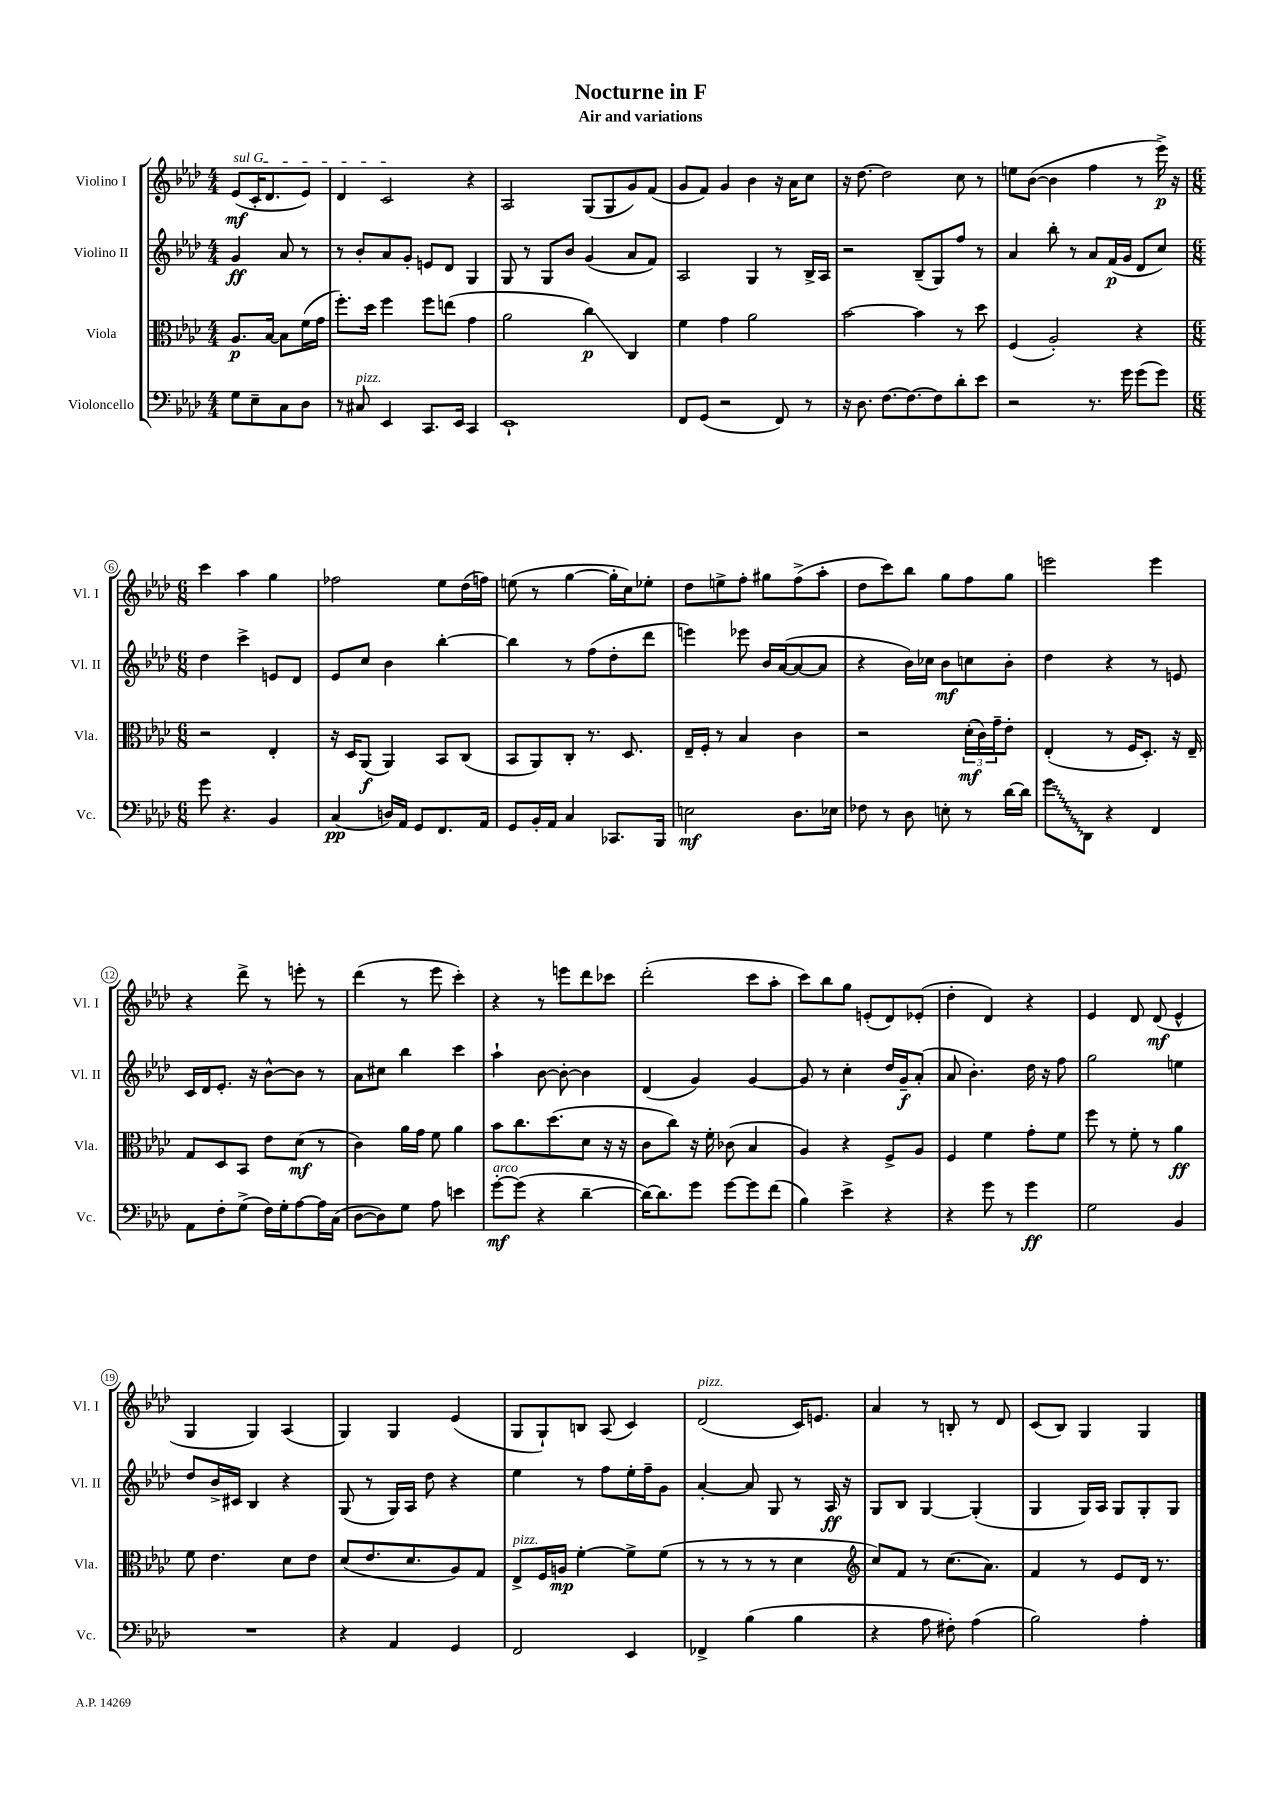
\header { title = "Nocturne in F" subtitle = "Air and variations" }
<<
\new StaffGroup <<
\new Staff = "s0" \with { instrumentName = "Violino I" shortInstrumentName = "Vl. I" } {
    \clef treble \key aes \major \numericTimeSignature \time 4/4 \partial 2
    \once \override TextSpanner.bound-details.left.text = \markup { \italic "sul G" } ees'8\mf\startTextSpan( c'16-. des'8. ees'8) |
    des'4 c'2\stopTextSpan r4 |
    aes2 g8( g8 g'8) f'8( |
    g'8 f'8) g'4 bes'4 r16 aes'16 c''8 |
    r16 des''8.~ des''2 c''8 r8 |
    e''8 bes'8~( bes'4 f''4 r8 ees'''16->\p) r16 |
    \numericTimeSignature \time 6/8 c'''4 aes''4 g''4 |
    fes''2 ees''8 des''16( f''16) |
    e''8( r8 g''4~ g''16-. c''16) ees''8-. |
    des''8 e''8-> f''8-. gis''8 f''8->( aes''8-. |
    des''8 c'''8) bes''8 g''8 f''8 g''8 |
    e'''2 e'''4 |
    r4 des'''8-> r8 e'''8-. r8 |
    des'''4( r8 ees'''8 c'''4-.) |
    r4 r8 e'''8 des'''8 ces'''8 |
    des'''2-.( c'''8 aes''8-. |
    c'''8) bes''8 g''8 e'8-.( des'8) ees'8-.( |
    des''4-. des'4) r4 |
    ees'4 des'8 des'8\mf( ees'4-^ |
    g4 g4) aes4( |
    g4) g4 ees'4( |
    g8 g8-!) b8 aes8( c'4) |
    des'2^\markup { \italic "pizz." }( c'16) e'8. |
    aes'4 r8 b8-. r8 des'8 |
    c'8( bes8) g4 g4 \bar "|." |
}
\new Staff = "s1" \with { instrumentName = "Violino II" shortInstrumentName = "Vl. II" } {
    \clef treble \key aes \major \numericTimeSignature \time 4/4 \partial 2
    g'4\ff aes'8 r8 |
    r8 bes'8-. aes'8 g'8-. e'8 des'8 g4 |
    g8 r8 g8 bes'8 g'4( aes'8 f'8) |
    aes2 g4 r8 bes16-> aes16 |
    r2 bes8--( g8) f''8 r8 |
    aes'4 bes''8-. r8 aes'8 f'16\p( g'16 des'8 c''8) |
    \numericTimeSignature \time 6/8 des''4 c'''4-> e'8 des'8 |
    ees'8 c''8 bes'4 bes''4~-. |
    bes''4 r8 f''8( des''8-. des'''8 |
    e'''4) ees'''8 bes'16 aes'16~( aes'8~ aes'8 |
    r4 bes'16) ces''16 bes'8\mf c''8 bes'8-. |
    des''4 r4 r8 e'8 |
    c'16 des'16 ees'8.-. r16 bes'8~-^ bes'8 r8 |
    aes'8 cis''8 bes''4 c'''4 |
    aes''4-! bes'8~ bes'8~-. bes'4 |
    des'4( g'4) g'4~ |
    g'8 r8 c''4-. des''16 g'16--\f aes'8-.( |
    aes'8 bes'4.-.) des''16 r16 f''8 |
    g''2 e''4 |
    des''8 bes'16-> cis'16 bes4 r4 |
    g8( r8 g16) aes16 des''8 r4 |
    ees''4 r8 f''8 ees''16-. f''16-- g'8 |
    aes'4~-. aes'8 g8 r8 aes16\ff r16 |
    g8 bes8 g4~ g4-.( |
    g4 g16) aes16 g8 g8-. g8 \bar "|." |
}
\new Staff = "s2" \with { instrumentName = "Viola" shortInstrumentName = "Vla." } {
    \clef alto \key aes \major \numericTimeSignature \time 4/4 \partial 2
    aes8.\p bes16~ bes8 f'16( g'16 |
    f''8.-.) des''16 f''4 f''8 e''8( g'4 |
    aes'2 c''4\glissando\p) c4 |
    f'4 g'4 aes'2 |
    bes'2~ bes'4 r8 des''8 |
    f4( aes2-.) r4 |
    \numericTimeSignature \time 6/8 r2 ees4-. |
    r16 des16 aes,8\f( aes,4) bes,8 c8( |
    bes,8 aes,8) c8-. r8. des8. |
    ees16-- f16-. r8 bes4 c'4 |
    r2 \tuplet 3/2 { des'16-.\mf( c'16) g'16-- } ees'8-. |
    ees4-.( r8 f16 des8.-.) r16 ees16-- |
    g8 des8 bes,8 ees'8 des'8\mf( r8 |
    c'4) aes'16 g'16 f'8 aes'4 |
    bes'8 c''8. des''8.( des'8 r16 r16 |
    c'8 c''8) r16 f'16-. ces'8( bes4 |
    aes4) r4 f8-> aes8 |
    f4 f'4 g'8-. f'8 |
    f''8 r8 f'8-. r8 aes'4\ff |
    f'8 ees'4. des'8 ees'8 |
    des'8( ees'8. des'8. aes8) g8 |
    ees8->^\markup { \italic "pizz." } f16 a16\mp f'4~-. f'8-> f'8( |
    r8 r8 r8 r8 des'4 |
    \clef treble c''8) f'8 r8 c''8.( aes'8.) |
    f'4 r8 ees'8 des'16 r8. \bar "|." |
}
\new Staff = "s3" \with { instrumentName = "Violoncello" shortInstrumentName = "Vc." } {
    \clef bass \key aes \major \numericTimeSignature \time 4/4 \partial 2
    g8 ees8-- c8 des8 |
    r8 cis8^\markup { \italic "pizz." } ees,4 c,8. ees,16 c,4 |
    ees,1-! |
    f,8 g,8( r2 f,8) r8 |
    r16 des8. f8.~ f8.~ f8 des'8-. ees'8 |
    r2 r8. g'16 g'8( g'8) |
    \numericTimeSignature \time 6/8 g'8 r4. bes,4 |
    c4\pp( d16) aes,16 g,8 f,8. aes,16 |
    g,8 bes,16-. aes,16 c4 ces,8. bes,,16 |
    e2\mf des8. ees16 |
    fes8 r8 des8 e8-. r8 des'16~ des'16 |
    \once \override Glissando.style = #'zigzag g'8\glissando des,8 r4 f,4 |
    aes,8 f8-. g8->( f16) g16-. aes8~ aes16 c16( |
    des8~ des8) g8 aes8 e'4 |
    g'8~-.\mf^\markup { \italic "arco" } g'8( r4 des'4~-- |
    des'16~) des'8. g'8 g'8~ g'8 f'8( |
    bes4) ees'4-> r4 |
    r4 g'8 r8 g'4\ff |
    g2 bes,4 |
    R2. |
    r4 aes,4 g,4 |
    f,2 ees,4 |
    fes,4-> bes4( bes4 |
    r4 aes8 fis8-.) aes4( |
    bes2) aes4-. \bar "|." |
}
>>
>>
\layout { \context { \Score \override BarNumber.stencil = #(make-stencil-circler 0.1 0.3 ly:text-interface::print) } }
